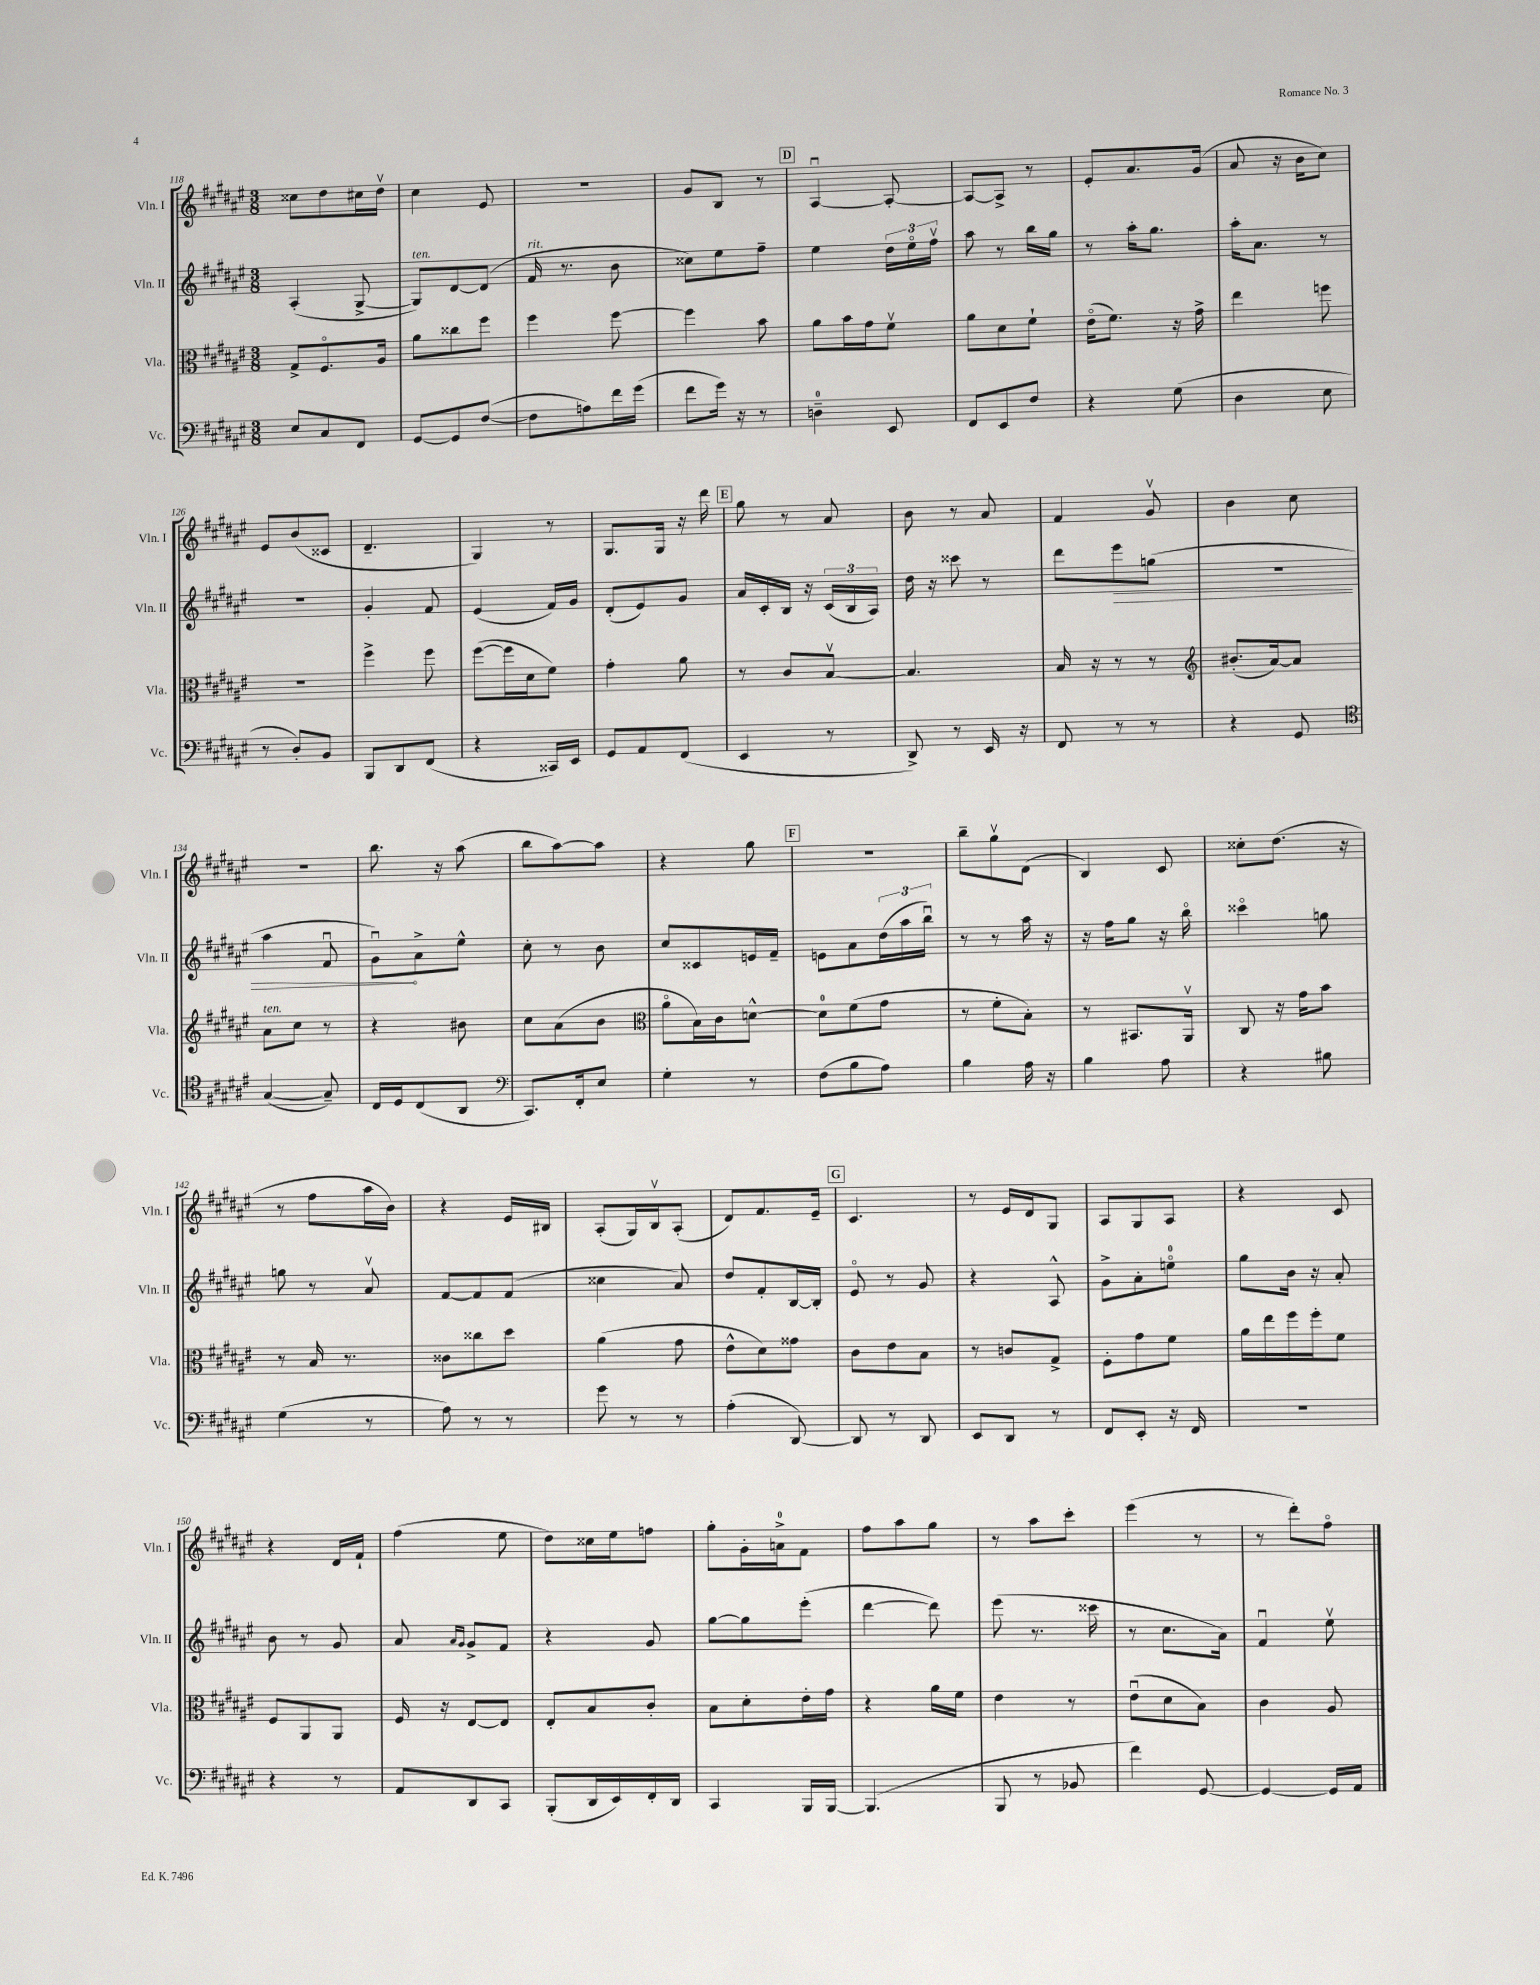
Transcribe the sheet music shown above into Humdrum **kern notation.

**kern	**kern	**kern	**kern
*staff4	*staff3	*staff2	*staff1
*clefF4	*clefC3	*clefG2	*clefG2
*k[f#c#g#d#a#e#]	*k[f#c#g#d#a#e#]	*k[f#c#g#d#a#e#]	*k[f#c#g#d#a#e#]
*M3/8	*M3/8	*M3/8	*M3/8
8E#	8G#^	(4A#'	8cc##
8C#	8.F#o	.	8dd#
8FF#	.	[8G#^	16cc#
.	16A#	.	16dd#v
=	=	=	=
[8GG#	8a#	8G#])	4cc#
8GG#]	8cc##	[8d#	.
([8F#	8ff#	(8d#]	8e#
=	=	=	=
8F#]	4ff#	16f#	4.r
.	.	8.r	.
8A)	.	.	.
16f#	[8ff#	8b	.
(16g#	.	.	.
=	=	=	=
8f#	4ff#]	8cc##)	8g#
16g#)	.	8ee#	8B
16r	.	.	.
8r	8b	8ff#~	8r
=	=	=	=
4D~	8a#	4ee#	[4A#u
.	16b	.	.
.	16g#	.	.
8EE#	8f#v	24dd#	8A#'_
.	.	24ee#o	.
.	.	24ff#v	.
=	=	=	=
8FF#	8a#	8aa#	8A#_
8EE#	8d#	8r	8A#^]
8F#	8f#`	16bb	8r
.	.	16gg#	.
=	=	=	=
4r	(16e#o	8r	8e#'
.	8.f#)	.	.
.	.	16aa#'	8.a#
.	.	8.gg#	.
(8G#	16r	.	.
.	16g#^	.	(16g#
=	=	=	=
4D#	4ee#	16aa#'	8a#
.	.	8.a#	.
.	.	.	16r
.	.	.	16b
8E#	8ff	8r	8cc#)
=	=	=	=
8r	4.r	4.r	8e#
8D#')	.	.	(8b
8BB	.	.	8c##
=	=	=	=
8BBB	4ff#^	4g#'	4.d#~
8DD#	.	.	.
(8FF#	8ff#	8f#	.
=	=	=	=
4r	([8ff#	(4e#	4G#)
.	16ff#]	.	.
.	16d#	.	.
16CC##)	8f#)	16f#)	8r
16EE#	.	16g#	.
=	=	=	=
8GG#	4g#'	(8d#'	8.G#
8AA#	.	8e#)	.
.	.	.	16G#
(8FF#	8a#	8g#	16r
.	.	.	16ddd#
=	=	=	=
4EE#	8r	16a#	8gg#
.	.	16c#'	.
.	8c#	16B	8r
.	.	16r	.
8r	[8Bv	(24c#	8a#
.	.	24B	.
.	.	24A#)	.
=	=	=	=
8DD#^)	4.B]	16dd#	8b
.	.	16r	.
8r	.	8ccc##	8r
16EE#	.	8r	8a#
16r	.	.	.
=	=	=	=
8FF#	16B	8ddd#	4f#
.	16r	.	.
8r	8r	8eee#	.
8r	8r	(8gg	8g#v
=	=	=	=
*	*clefG2	*	*
4r	(8.b#'	4.r	4b
.	[16a#)	.	.
8GG#	8a#]	.	8cc#
=	=	=	=
*clefC4	*	*	*
([4G#	8a#	4aa#	4.r
.	8cc#	.	.
8G#~])	8r	8f#u	.
=	=	=	=
16C#	4r	8g#u)	8.bb
16D#	.	.	.
(8C#	.	8a#^	.
.	.	.	16r
8AA#	8b#	8ee#^^	(8aa#
=	=	=	=
*clefF4	*	*	*
8.CC#)	8cc#	8cc#'	8bb
.	(8a#	8r	[8aa#)
16FF#'	.	.	.
8E#	8b	8b	8aa#]
=	=	=	=
*	*clefC3	*	*
4G#'	8a#o	8cc#	4r
.	16B)	8c##	.
.	16c#	.	.
8r	[8d^^	16e	8gg#
.	.	16f#~	.
=	=	=	=
(8F#	8d]	8e	4.r
8B	(8f#	8a#	.
8A#)	8g#	(24dd#	.
.	.	24aa#	.
.	.	24bbu)	.
=	=	=	=
4B	8r	8r	8bb~
.	8f#'	8r	8gg#v
16A#	8B')	16aa#	(8d#
16r	.	16r	.
=	=	=	=
4B	8r	16r	4B)
.	.	16ff#	.
.	8.BB#	8gg#	.
8A#	.	16r	8c#
.	16AA#v	16bbo	.
=	=	=	=
4r	8C#	4ccc##o	8cc##'
.	16r	.	(8.dd#
.	16g#	.	.
8B#	8b	8gg	.
.	.	.	16r
=	=	=	=
(4G#	8r	8gg	8r
.	16B	8r	8ff#
.	8.r	.	.
8r	.	8a#v	16aa#
.	.	.	16b)
=	=	=	=
8A#)	8c##	[8f#	4r
8r	8cc##	8f#]	.
8r	8dd#	(8f#	16e#
.	.	.	16B#
=	=	=	=
8g#	(4a#	4cc##	(8A#'
8r	.	.	16G#)
.	.	.	16Bv
8r	8g#	8a#)	(8A#'
=	=	=	=
(4A#'	8e#^^	8dd#	8d#)
.	8d#)	8f#'	8.f#
[8DD#)	8g##	[16B	.
.	.	16B']	16e#~
=	=	=	=
8DD#]	8c#	8e#o	4.c#
8r	8e#	8r	.
8DD#	8B	8g#	.
=	=	=	=
8EE#	8r	4r	8r
8DD#	8c	.	16e#
.	.	.	16d#
8r	8G#^	8A#^^	8G#
=	=	=	=
8FF#	8F#'	8g#^	8A#
8EE#'	8g#	8a#'	8G#
16r	8f#	8eeo	8A#
16FF#	.	.	.
=	=	=	=
4.r	16a#	8gg#	4r
.	16ee#	.	.
.	16ff#	16b	.
.	16ff#'	16r	.
.	8f#	8a#'	8c#
=	=	=	=
4r	8F#	8b	4r
.	8AA#	8r	.
8r	8AA#	8g#	16d#
.	.	.	16f#`
=	=	=	=
8AA#	16F#	8a#	(4ff#
.	16r	.	.
.	.	16qqa#	.
.	.	16qqg#	.
8DD#	[8E#	8g#^	.
8CC#	8E#]	8f#	8ee#
=	=	=	=
(8BBB'	8E#'	4r	8dd#)
16DD#	8B	.	16cc##
16EE#)	.	.	16ee#
16FF#'	8c#'	8g#	8ff
16DD#	.	.	.
=	=	=	=
4CC#	8B	[8gg#	8gg#'
.	8d#'	8gg#]	16g#'
.	.	.	16a^
16BBB	16e#'	(8eee#'	8f#
[16BBB	16g#	.	.
=	=	=	=
(4.BBB]	4r	[4ddd#	8ff#
.	.	.	8aa#
.	16a#	8ddd#])	8gg#
.	16f#	.	.
=	=	=	=
8BBB	4e#	(8eee#	8r
8r	.	8.r	8aa#
8BB-	8r	.	8ccc#'
.	.	16ccc##	.
=	=	=	=
4f#)	(8e#u	8r	(4eee#
.	8d#	8.cc#	.
[8GG#	8B)	.	8r
.	.	16a#)	.
=	=	=	=
4GG#_	4c#	4f#u	8r
.	.	.	8ddd#')
16GG#]	8A#	8ee#v	8ff#o
16AA#	.	.	.
==	==	==	==
*-	*-	*-	*-
